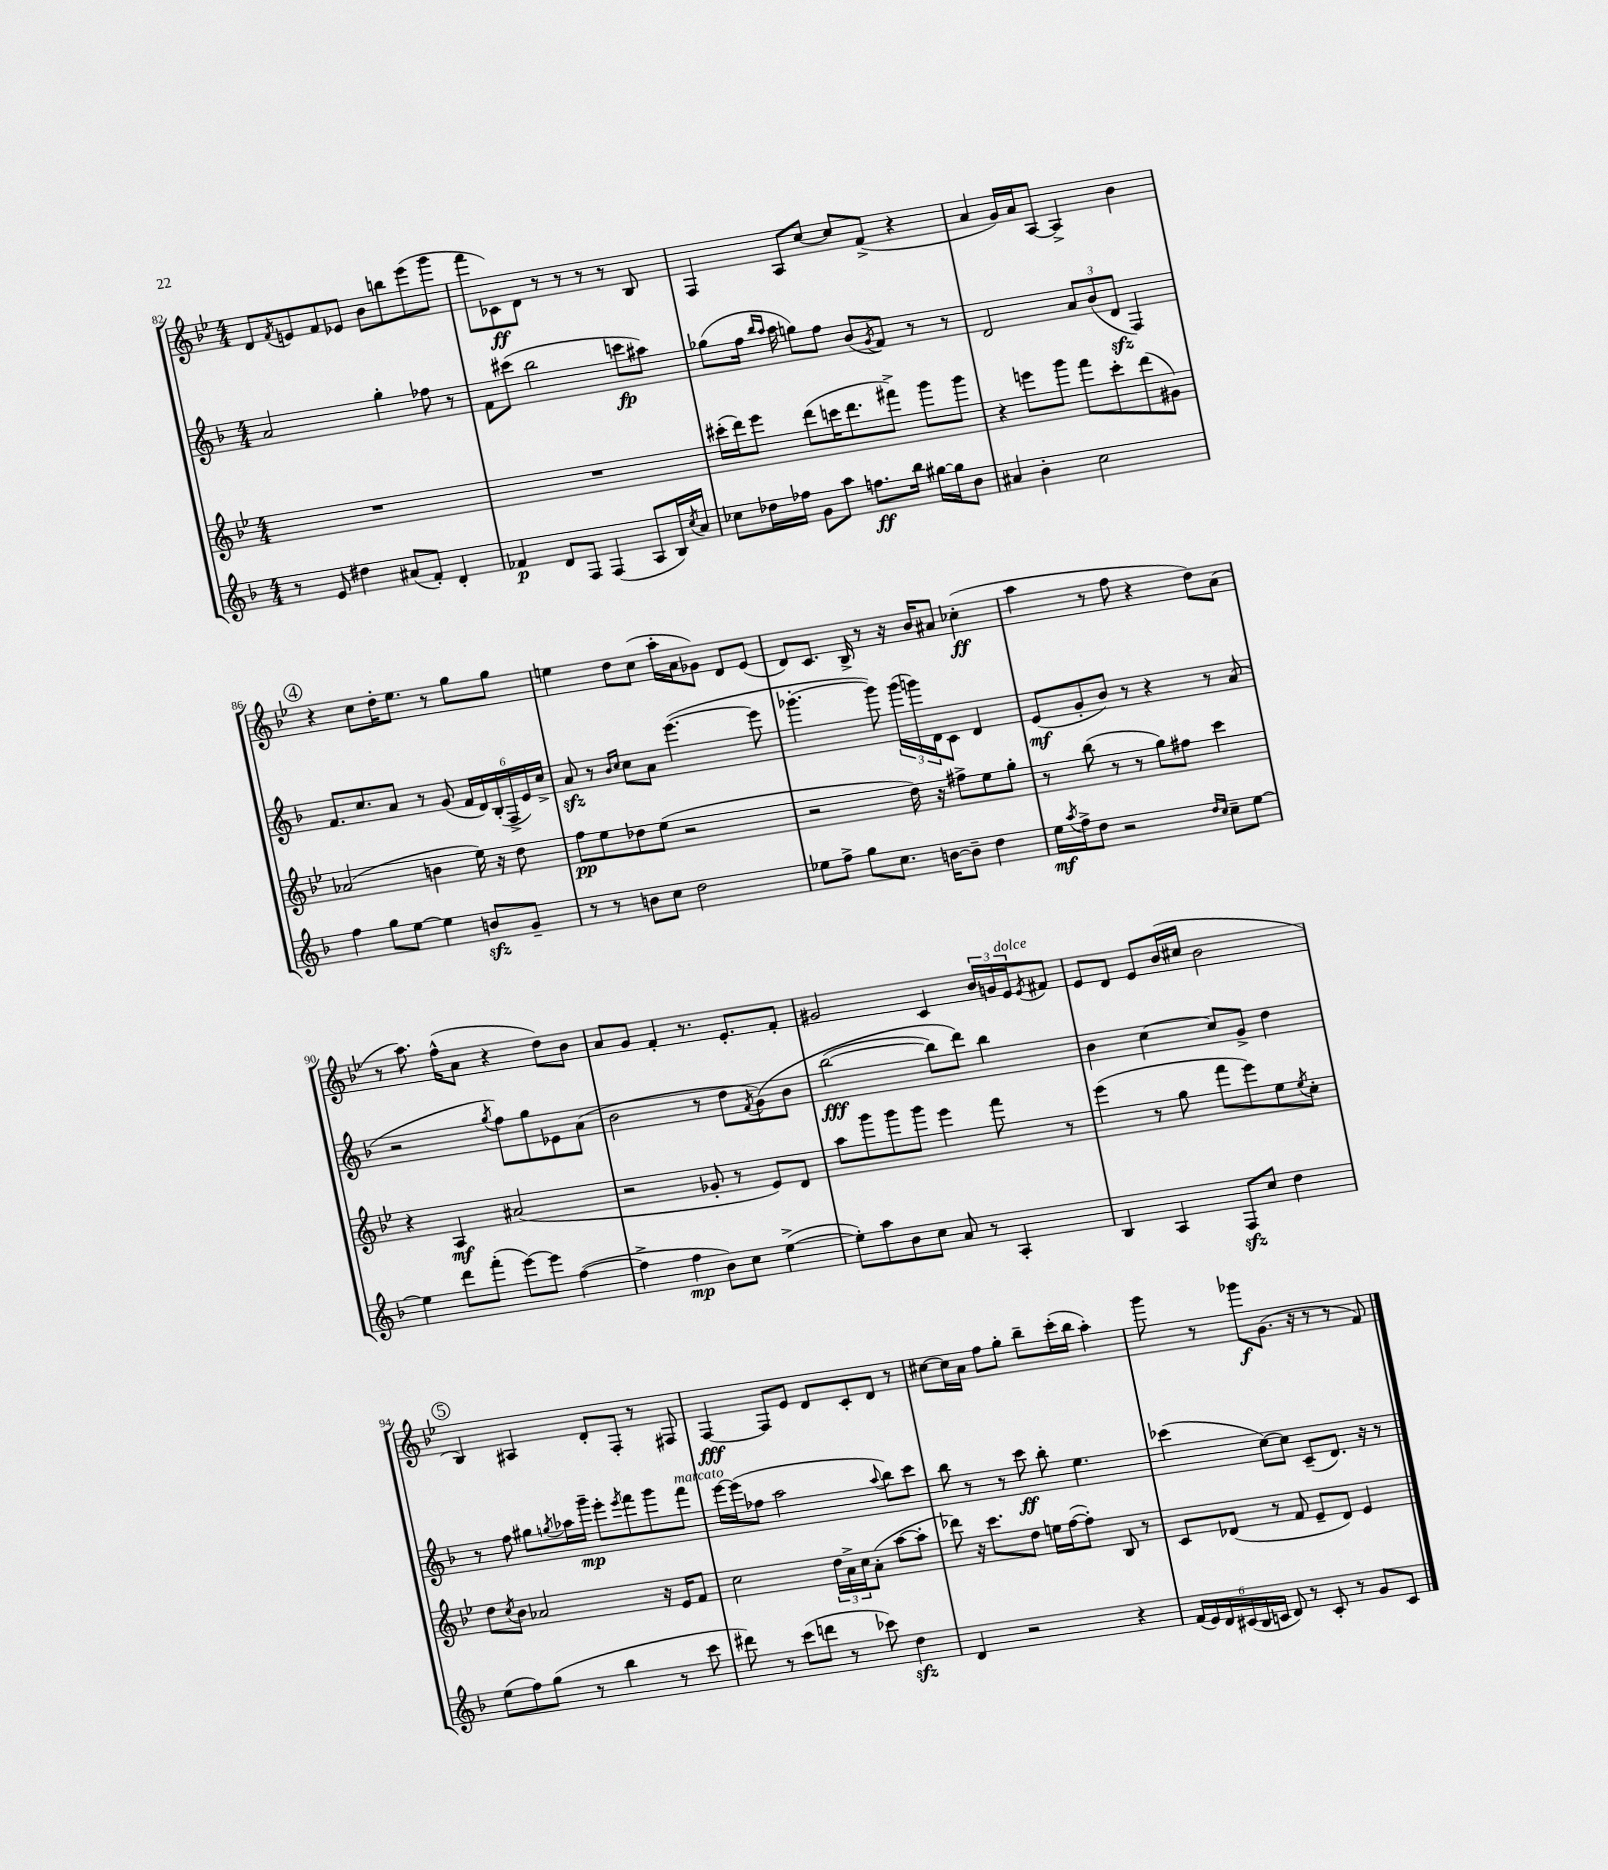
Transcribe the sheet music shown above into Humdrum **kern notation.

**kern	**kern	**kern	**kern
*staff4	*staff3	*staff2	*staff1
*clefG2	*clefG2	*clefG2	*clefG2
*k[b-]	*k[b-e-]	*k[b-]	*k[b-e-]
*M4/4	*M4/4	*M4/4	*M4/4
8r	1r	2a	8d
.	.	.	8qf
8e	.	.	8e
4dd#	.	.	8f
.	.	.	8e-
(8a#	.	4gg'	8b-
8f')	.	.	8bb
4d'	.	8ff-	(8eee-
.	.	8r	8ggg
=	=	=	=
4f-	1r	8f	8fff
.	.	(8ccc#	8c-)
8d	.	2bb-	8d
8F	.	.	8r
(4F	.	.	8r
.	.	.	8r
8A	.	8ccc	8r
16B-)	.	8aa#)	8B-
8qcc	.	.	.
16a	.	.	.
=	=	=	=
8cc-	(16ccc#'	(8gg-	4F
.	16ddd)	.	.
16dd-	8eee-	16ff	.
.	.	16qqbb-	.
.	.	16qqaa	.
16ff-	.	16aa	.
8g	(8ddd	8gg)	8A
8aa	16ccc	8ff	[8cc
.	8.ddd	.	.
8.ff	.	(8b-	8cc]
.	.	8qg	.
.	8fff#^)	8f)	(8f^
16bb-	.	.	.
[16gg#	8ggg	8r	4r
16gg#]	.	.	.
8b-	8ggg	8r	.
=	=	=	=
4a#	4r	2d	4a
4b-'	8eee	.	16g)
.	.	.	16a
.	8ggg	.	[8A
2cc	8fff	12a	4A^]
.	.	(12b-	.
.	8ccc'	.	.
.	.	12d	.
.	(8ddd	4F)	4b-
.	8g#)	.	.
=	=	=	=
4ff	(2a-	8.f	4r
.	.	8.cc	.
8gg	.	.	8cc
[8ee	.	8a	16dd'
.	.	.	8.ee-
4ee]	4b	8r	.
.	.	(8g	8r
8b	16ee-)	24f	8gg
.	.	24d)	.
.	16r	.	.
.	.	(24B-'	.
8g~	8dd	24F^	8gg
.	.	24e)	.
.	.	24cc^	.
=	=	=	=
8r	8ff	8a	4ee
8r	8ee-	8r	.
.	.	16qqb-	.
.	.	16qqcc	.
8b	8dd-	8cc	8dd
8cc	(8ee-	8a	(8cc
2dd	2r	([4.eee	16aa'
.	.	.	16a
.	.	.	8g-)
.	.	.	8d
.	.	8eee]	(8e-
=	=	=	=
8ee-	2r	[4.ggg-'	8d)
8ff^	.	.	8.c
8gg	.	.	.
.	.	.	16B-^
8.cc	.	8ggg-])	8r
.	16dd)	(24ggg-	16r
.	.	24ggg)	.
[16b	16r	.	16b-
.	.	24d	.
8b~]	8ff#^	8c	8a#
4dd	8ee-	4d	(4cc-'
.	8gg'	.	.
=	=	=	=
16ee	8r	(8e	4aa
8qaa	.	.	.
16ff^	.	.	.
8dd	(8bb-	8g'	.
2r	8r	8b-)	8r
.	8r	8r	8ff
.	8gg)	4r	4r
.	8ff#	.	.
16qqdd	.	.	.
16qqcc	.	.	.
8cc~	4ccc	8r	8dd)
[8ee	.	(8a	(8a
=	=	=	=
4ee]	4r	2r	8r
.	.	.	8.aa)
8ddd	4A	.	.
.	.	.	(16ff^^
(8fff'	.	.	8a
.	.	8qgg	.
[8eee)	(2a#	8ff)	4r
8eee]	.	8gg	.
([4ff	.	8e-	8dd)
.	.	(8a	8b-
=	=	=	=
4ff^]	2r	2b-	8a
.	.	.	8g
4ff	.	.	4f'
8b-)	8g-'	8r	8.r
8cc	8r	8dd	.
.	.	.	8.e-'
.	.	8qf	.
([4ee^	8e-)	&(8g)	.
.	8d	8b-	8f'
=	=	=	=
8ee'])	8aa	([2bb-	2g#
8aa	8ggg	.	.
8b-	8ggg	.	.
8cc	8ggg	.	.
8a	4eee-	8bb-])	4c
8r	.	8ddd&)	.
4A'	8fff	4bb-	24b-
.	.	.	24g
.	.	.	24e-
.	.	.	8qe-
.	8r	.	8f#
=	=	=	=
4B-	(4eee-	4b-	8e-
.	.	.	8d
4A	8r	[4cc	8e-
.	8gg	.	(16b-
.	.	.	16cc#
8F	8fff	8cc]	2b-
8cc	8eee-)	8g^	.
4dd	8ee-	4dd	.
.	8qee-	.	.
.	8cc'	.	.
=	=	=	=
(8ee	8dd	8r	4B-)
.	8qcc	.	.
8ff)	8b-	8ff	.
(8gg	2a-	8gg#	4A#
.	.	8qgg	.
8r	.	16aa-	.
.	.	16ggg~	.
4bb-	.	8eee'	8d'
.	.	8qeee	.
.	.	8fff	8F'
8r	16r	8ggg	8r
.	16e-	.	.
8ccc	8f	8fff	8F#
=	=	=	=
8ddd#)	2cc	[16eee	[4F
.	.	(16eee]	.
8r	.	8ff-	.
(8ccc	.	2aa	8F]
8ddd	.	.	8e-
8r	24dd	.	8d
.	24a^	.	.
.	24cc	.	.
8ccc-)	(8a'	.	8c'
.	.	8qqaa	.
4dd	[8aa	8bb-)	8d
.	8aa']	8ccc	8r
=	=	=	=
4d	8ddd-)	8bb-	[8cc#
.	16r	8r	16cc#]
.	8.ccc	.	16a
2r	.	8r	8ff
.	8dd	8ccc	8gg'
.	16ee	8bb-'	8bb-~
.	([16ff	.	.
.	8ff'])	4.ee	(16ccc'
.	.	.	16bb-
4r	8B-	.	4aa')
.	8r	.	.
=	=	=	=
(24f	8c	(4ccc-	8ggg
24e)	.	.	.
24d	.	.	.
(24c#	(8d-	.	8r
24B-	.	.	.
24c	.	.	.
8d)	8r	[8cc)	8ggg-
8r	8f	8cc]	(8.g
8c'	8e-~	(8c~	.
.	.	.	16r
8r	8d-)	8.d)	8r
8g	4e-	.	8r
.	.	16r	.
8c	.	8r	8f)
==	==	==	==
*-	*-	*-	*-
